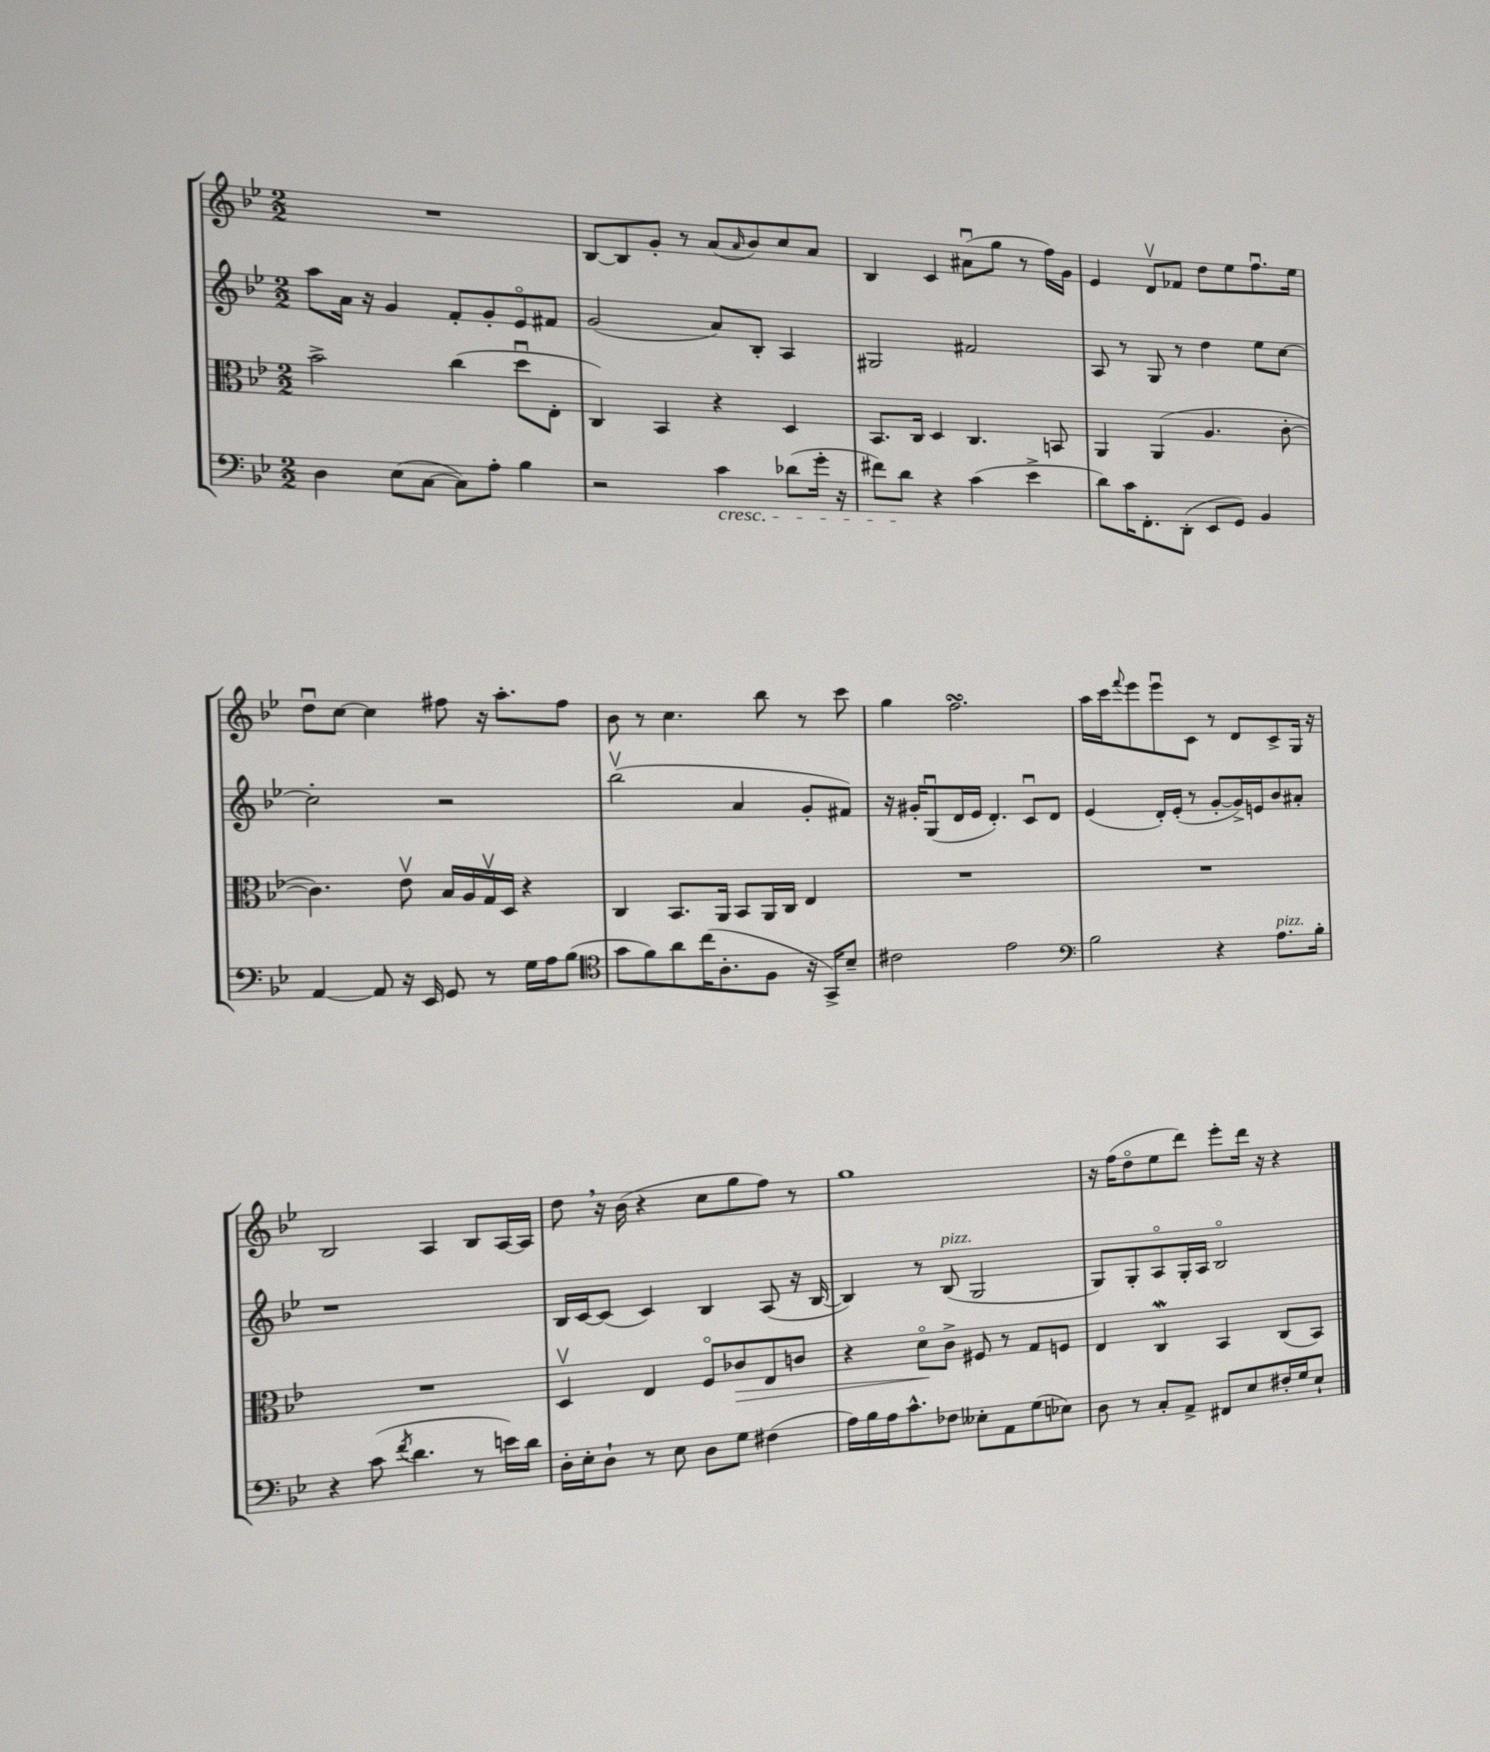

**kern	**kern	**kern	**kern
*staff4	*staff3	*staff2	*staff1
*clefF4	*clefC3	*clefG2	*clefG2
*k[b-e-]	*k[b-e-]	*k[b-e-]	*k[b-e-]
*M2/2	*M2/2	*M2/2	*M2/2
4D\	2b-^\	8aa\L	1r
.	.	16a\Jk	.
.	.	16r	.
(8E-\L	.	4g/	.
[8C\J	.	.	.
8C\]L)	(4cc\	8f'/L	.
8A'\J	.	8g'/	.
4B-\	8ddu\L	8e-o/	.
.	8E-'\J	8f#/J	.
=	=	=	=
2r	4C/)	(2g/	[8B-/L
.	.	.	8B-/]
.	4BB-/	.	8g'/J
.	.	.	8r
4c\	4r	8a/L)	(8a/L
.	.	.	16qqa/
.	.	8B-'/J	8b-/)
(8d-\L	4D/	4A/	8cc/
16g'\Jk	.	.	8a/J
16r	.	.	.
=	=	=	=
8f#\L)	8.BB-/L	2G#/	4B-/
8d\J	.	.	.
.	16C/Jk	.	.
4r	4D/	.	4c/
(4c\	4.C/	2f#/	(8a#u\L
.	.	.	8gg\J
4e-^\	.	.	8r
.	8BB/	.	16ff\LL)
.	.	.	16g\JJ
=	=	=	=
8d\L)	4AA/	8A/	4e-/
16c\K	.	8r	.
8.FF'\	.	.	.
.	(4AA/	8G/	8dv/L
(8DD'\J	.	8r	8f-/J
8EE-/L	4.A/	4dd\	8dd\L
8GG/J)	.	.	8ee-\
4BB-/	.	8ee-\L	8.ffu\
.	[8c'\	[8cc\J	.
.	.	.	16ee-\Jk
=	=	=	=
[4AA/	4.c\])	2cc'\]	8ddu\L
.	.	.	[8cc\J
8AA/]	.	.	4cc\]
16r	8e-v\	.	.
16EE-/	.	.	.
8GG/	16B-/LL	2r	8ff#\
.	16A/	.	.
8r	16Gv/	.	16r
.	16D/JJ	.	8.aa'\L
16G\LL	4r	.	.
16A\J	.	.	.
(8B-\J	.	.	8ff#\J
=	=	=	=
*clefC4	*	*	*
8g\L	4C/	(2bb-v\	8b-\
8f\)	.	.	8r
8a\	8.BB-/L	.	4.cc\
(16cc\K	.	.	.
8.A'\	16AA/Jk	.	.
.	8BB-/L	4a/	.
8F\J	16AA/L	.	8bb-\
.	16C/JJ	.	.
16r	4E-/	8g'/L	8r
16GG^/LK)	.	.	.
8B-~/J	.	8f#/J)	8ccc\
=	=	=	=
2c#\	1r	16r	4gg\
.	.	16g#'/LK	.
.	.	(8Gu/	.
.	.	16d/L	2.ff\
.	.	16e-/JJ	.
.	.	4.d'/)	.
2e-\	.	.	.
.	.	8cu/L	.
.	.	8d/J	.
=	=	=	=
*clefF4	*	*	*
2B-\	1r	(4e-/	16aa\LL
.	.	.	16ccc\J
.	.	.	8qqfff/
.	.	.	8eee-\
.	.	16d'/LL)	8eee-u\
.	.	(16e-'/JJ	.
.	.	8r	8c\J
4r	.	[8g'/L	8r
.	.	16g^/]L)	8d/L
.	.	16e/J	.
8.A\L	.	8b-/	8c^/
.	.	8a#'/J	16G/Jk
16B-'\Jk	.	.	16r
=	=	=	=
4r	1r	1r	2B-/
(8c\	.	.	.
8qf/	.	.	.
4.d\	.	.	.
.	.	.	4A/
8r	.	.	8B-/L
16e\LL)	.	.	[16A/L
16d\JJ	.	.	16A/]JJ
=	=	=	=
16D'\LL	4Dv/	16B-/LL	8dd\
16E-'\J	.	[16c/J	.
8D`\J	.	(8c/]J	16r
.	.	.	(16b-\
8r	4E-/	4c/)	4r
8E-\	.	.	.
8D\L	8Fo/L	4B-/	8cc\L
8G\J	8c-/	.	8gg\
(4F#\	8E-/	(8A/	8ff\J)
.	8c/J	16r	8r
.	.	[16B-/	.
=	=	=	=
16A\LL)	4r	4B-/])	1gg
16B-\	.	.	.
16A\J	.	.	.
8.c^^\	.	.	.
.	8do\L	8r	.
8F-\J	8c^\J	(8B-/	.
8E--'\L	8F#/	2G/	.
8AA\	8r	.	.
(8G\	8G/L	.	.
8E-\J)	8F/J	.	.
=	=	=	=
8D\	4E-/	8G/L)	16r
.	.	.	(16ff\LK
8r	.	8G'/	8ddo\
8C'/L	4C/	8Ao/	8ee-\
8AA^/J	.	16G'/L	8ddd\J)
.	.	16A/JJ	.
8FF#/L	4BB-/	2B-o/	8eee-'\L
8E-/	.	.	16ddd\Jk
.	.	.	16r
16F#'/L	(8C/L	.	4r
16G/J	.	.	.
8E-`/J	8BB-/J)	.	.
==	==	==	==
*-	*-	*-	*-
